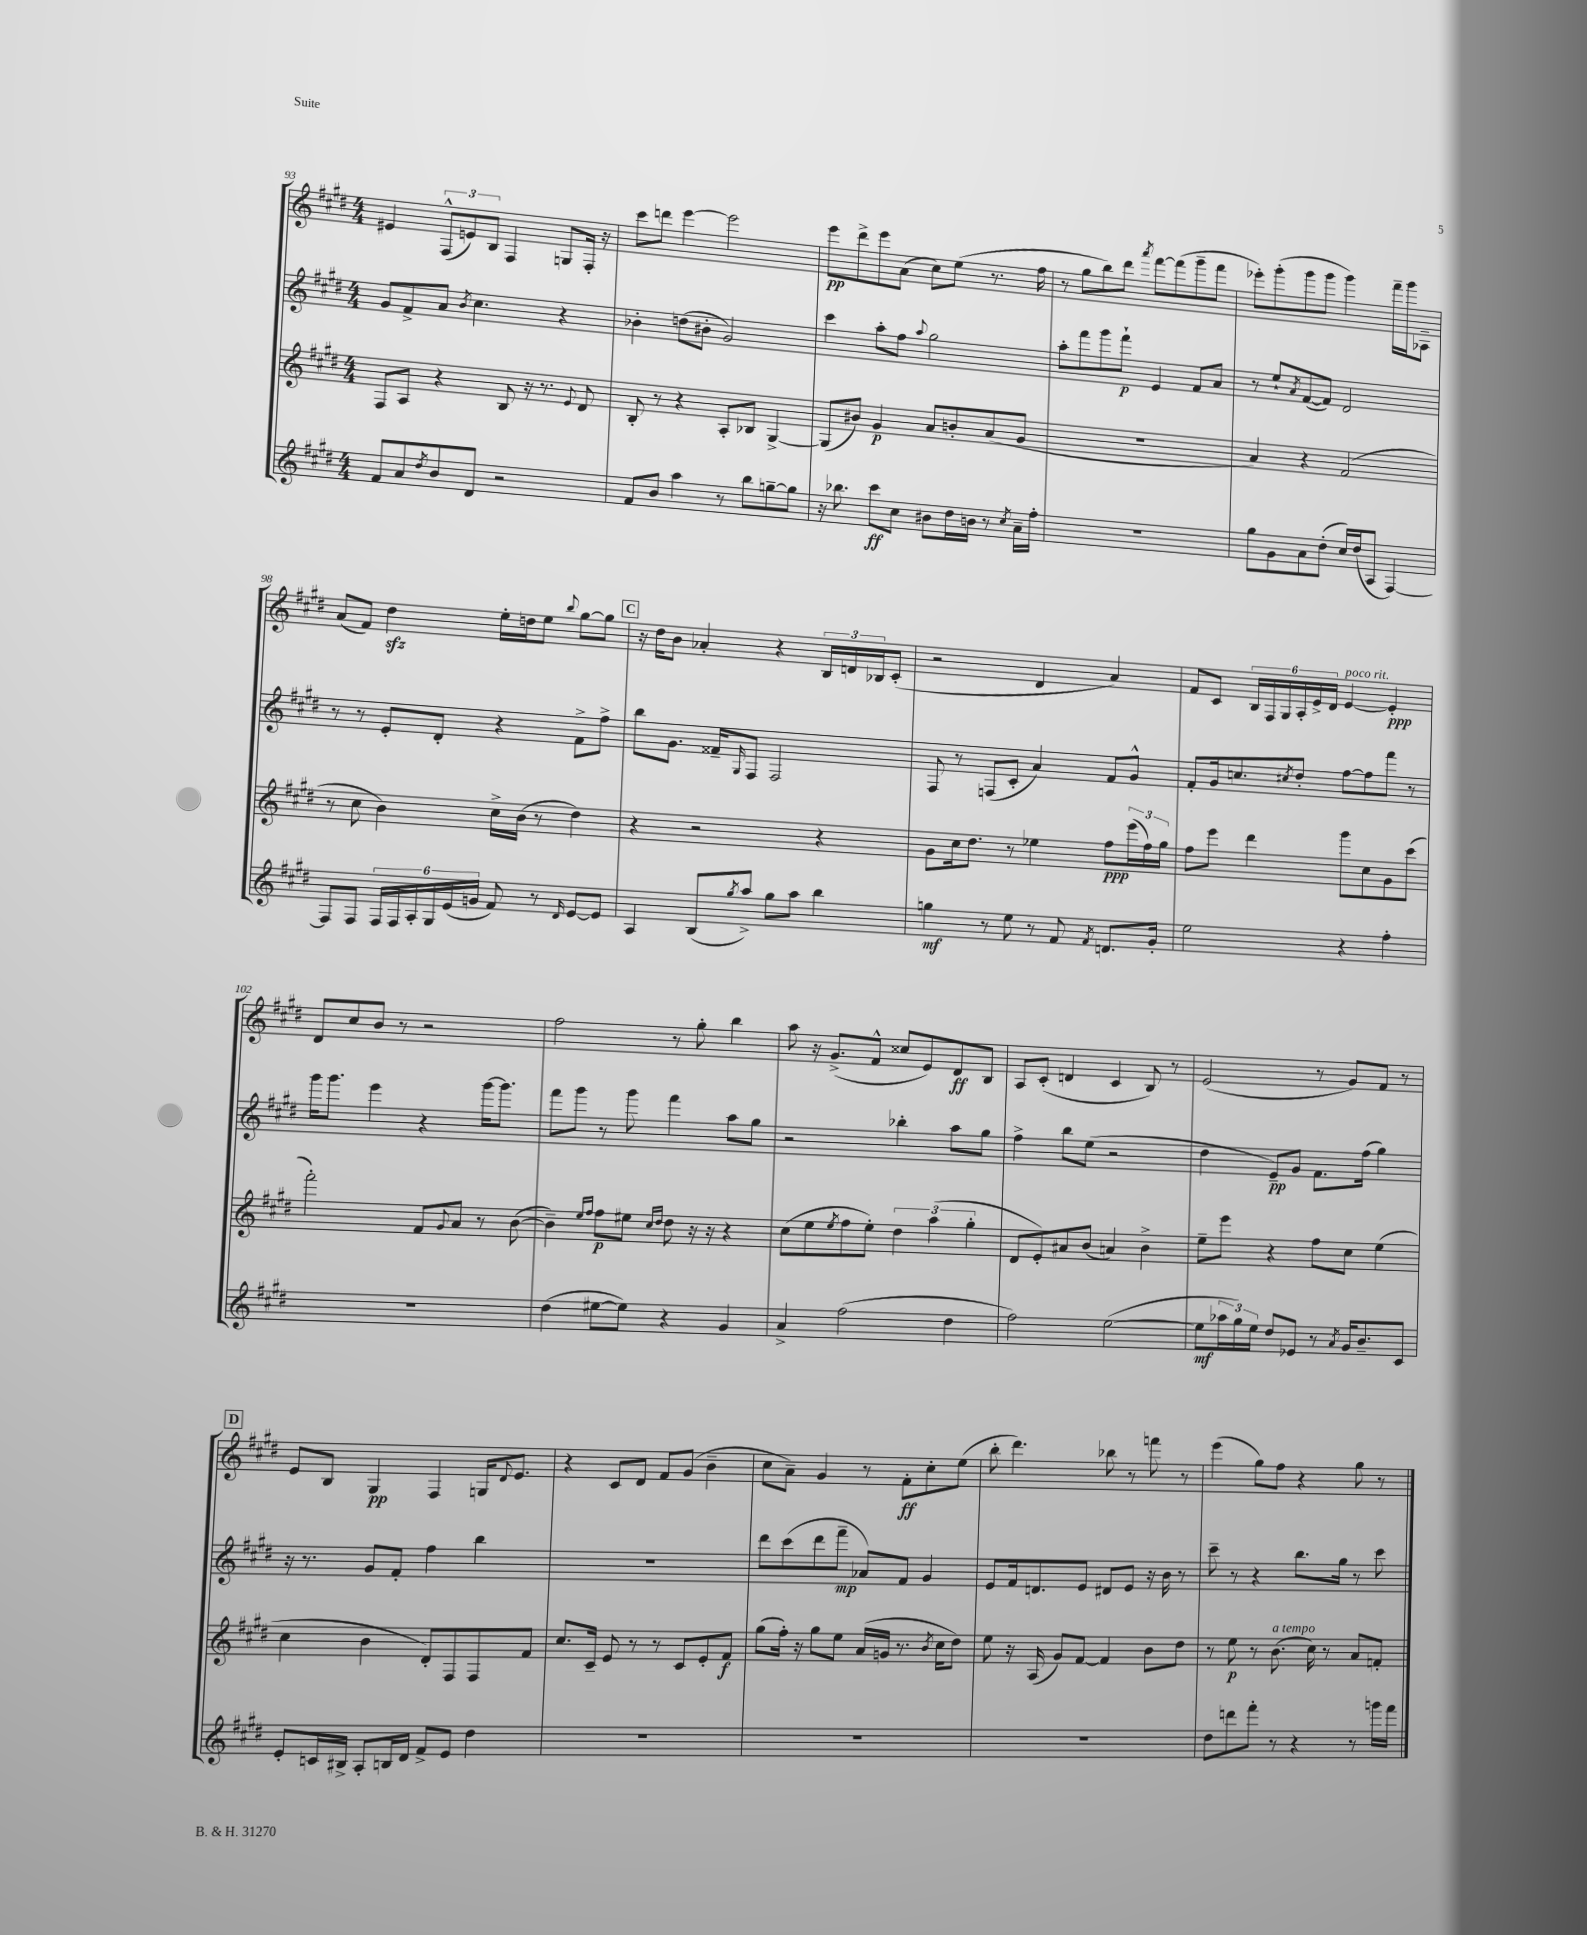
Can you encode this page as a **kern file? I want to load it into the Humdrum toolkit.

**kern	**dynam	**kern	**dynam	**kern	**dynam	**kern	**dynam
*part4	*part4	*part3	*part3	*part2	*part2	*part1	*part1
*staff4	*staff4	*staff3	*staff3	*staff2	*staff2	*staff1	*staff1
*clefG2	*	*clefG2	*	*clefG2	*	*clefG2	*
*k[f#c#g#d#]	*	*k[f#c#g#d#]	*	*k[f#c#g#d#]	*	*k[f#c#g#d#]	*
*M4/4	*	*M4/4	*	*M4/4	*	*M4/4	*
=93	=93	=93	=93	=93	=93	=93	=93
8f#/L	.	8F#/L	.	8g#/L	.	4e#X/	.
8a/	.	8A/J	.	8f#^/	.	.	.
8qdd#/	.	.	.	.	.	.	.
8b/	.	4r	.	8a/J	.	(12F#^^/L	.
.	.	.	.	.	.	12en/)	.
.	.	.	.	8qb/	.	.	.
8d#/J	.	.	.	4.cc#\	.	.	.
.	.	.	.	.	.	12B/J	.
2r	.	8B/	.	.	.	4F#/	.
.	.	16r	.	.	.	.	.
.	.	8.r	.	.	.	.	.
.	.	.	.	4r	.	8Gn/L	.
.	.	8qqe/	.	.	.	.	.
.	.	8d#/	.	.	.	16F#'/Jk	.
.	.	.	.	.	.	16r	.
=94	=94	=94	=94	=94	=94	=94	=94
8f#/L	.	8B'/	.	4b-X'\	.	8ccc#\L	.
8b/J	.	8r	.	.	.	8dddn\J	.
4aa\	.	4r	.	(8ddn\L	.	[4eee\	.
.	.	.	.	8b#X'\J	.	.	.
8r	.	8A'/L	.	2g#/)	.	2eee\]	.
8bb\L	.	8B-X/J	.	.	.	.	.
[8ggn~\	.	[4G#^/	.	.	.	.	.
8gg\J]	.	.	.	.	.	.	.
=95	=95	=95	=95	=95	=95	=95	=95
16r	.	(8G#/L]	.	4ccc#\	.	8eee\L	pp
8.bb-X\	.	.	.	.	.	.	.
.	.	8b#X/J)	.	.	.	8ddd#^\	.
8ccc#\L	ff	4g#/	p	8aa'\L	.	8eee\	.
8cc#\J	.	.	.	8ff#\J	.	(8a\J	.
.	.	.	.	8qqaa/	.	.	.
8b#X\L	.	8a/L	.	2gg#\	.	8cc#\L)	.
16dd#\L	.	8bn'/	.	.	.	(8ee\J	.
16bn\JJ	.	.	.	.	.	.	.
8r	.	(8a/	.	.	.	8.r	.
8qcc#/	.	.	.	.	.	.	.
16a~\LL	.	8g#/J	.	.	.	.	.
16ff#'\JJ	.	.	.	.	.	16ff#\	.
=96	=96	=96	=96	=96	=96	=96	=96
1r	.	1r	.	8aa'\L	.	8r	.
.	.	.	.	8fff#\	.	8gg#\L	.
.	.	.	.	8ggg#\	.	8bb\)	.
.	.	.	.	8fff#`\J	p	8ddd#\J	.
.	.	.	.	.	.	8qaaa/	.
.	.	.	.	4e/	.	[8fff#\L	.
.	.	.	.	.	.	(8fff#\]	.
.	.	.	.	8f#/L	.	8ggg#~\	.
.	.	.	.	8a/J	.	8fff#\J	.
=97	=97	=97	=97	=97	=97	=97	=97
8gg#\L	.	4a/)	.	8r	.	8eee-X'\L)	.
8g#\	.	.	.	8ee`/L	.	(8ggg#'\	.
.	.	.	.	8qa/	.	.	.
8a\	.	4r	.	([8f#/	.	8ggg#\	.
(8dd#'\J	.	.	.	8f#/J])	.	8ggg#\J	.
16cc#/LL)	.	(2f#/	.	2d#/	.	4ggg#\)	.
(16dd#/J	.	.	.	.	.	.	.
8A/J	.	.	.	.	.	.	.
[4F#/)	.	.	.	.	.	16fff#~\LL	.
.	.	.	.	.	.	16ggg#\J	.
.	.	.	.	.	.	8A-X~\J	.
!!LO:LB:g=z
=98	=98	=98	=98	=98	=98	=98	=98
8F#/L]	.	8r	.	8r	.	(8a/L	.
8F#/J	.	8cc#\	.	8r	.	8f#/J)	.
24F#/LL	.	4b\)	.	8e'/L	.	4dd#zz\	.
24F#/	.	.	.	.	.	.	.
24A'/	.	.	.	.	.	.	.
24G#/	.	.	.	8d#'/J	.	.	.
(24e/	.	.	.	.	.	.	.
24gn/JJ	.	.	.	.	.	.	.
8f#/)	.	16cc#^\LL	.	4r	.	16ee'\LL	.
.	.	(16b\JJ	.	.	.	16ddn\J	.
8r	.	8r	.	.	.	8ee\J	.
16qqd#/	.	.	.	.	.	8qqbb/	.
[8e/L	.	4dd#\)	.	8f#^\L	.	[8gg#\L	.
8e/J]	.	.	.	8ff#^\J	.	8gg#\J]	.
!!LO:REH:place=s1:t=C
=99	=99	=99	=99	=99	=99	=99	=99
4A/	.	4r	.	8bb\L	.	16r	.
.	.	.	.	.	.	16dd#\KL	.
.	.	.	.	8.g#\J	.	8b\J	.
(8B/L	.	2r	.	.	.	4a-X'/	.
.	.	.	.	16f##X~/KL	.	.	.
8qgg#/	.	.	.	16qqG#/	.	.	.
8aa^/J)	.	.	.	8F#/J	.	.	.
8gg#\L	.	.	.	2F#/	.	4r	.
8aa\J	.	.	.	.	.	.	.
4bb\	.	4r	.	.	.	24B/LL	.
.	.	.	.	.	.	24dn/	.
.	.	.	.	.	.	24B-X/J	.
.	.	.	.	.	.	(8c#'/J	.
=100	=100	=100	=100	=100	=100	=100	=100
4ggn\	mf	8g#\L	.	8F#/	.	2r	.
.	.	16cc#\k	.	8r	.	.	.
.	.	8.dd#\J	.	.	.	.	.
8r	.	.	.	(8Fn/L	.	.	.
8ee\	.	8r	.	8c#'/J	.	.	.
8r	.	4ee-X\	.	4a/)	.	4d#/	.
8f#/	.	.	.	.	.	.	.
8qf#/	.	.	.	.	.	.	.
8.dn/L	.	8ff#\L	ppp	8f#/L	.	4a/)	.
.	.	(24eee\L	.	8g#^^/J	.	.	.
.	.	24ff#\)	.	.	.	.	.
16g#'/Jk	.	.	.	.	.	.	.
.	.	24gg#\JJ	.	.	.	.	.
=101	=101	=101	=101	=101	=101	=101	=101
2ee\	.	8ff#\L	.	8f#'/L	.	8f#/L	.
.	.	8eee\J	.	16g#/k	.	8c#/J	.
.	.	.	.	8.ccn/	.	.	.
.	.	4ddd#\	.	.	.	24B/LL	.
.	.	.	.	.	.	24F#/	.
.	.	.	.	.	.	24G#/	.
.	.	.	.	8qcc#X/	.	.	.
.	.	.	.	8dd#'/J	.	24A'/	.
.	.	.	.	.	.	24e^/	.
.	.	.	.	.	.	24d#/JJ	.
!	!	!	!	!	!	!LO:TX:a:i:t=poco rit.	!
4r	.	8ggg#\L	.	[8ff#\L	.	[4e/	.
.	.	8cc#\	.	8ff#\]	.	.	.
4ff#'\	.	8g#\	.	8fff#\J	.	4e'/]	ppp
.	.	(8ccc#\J	.	8r	.	.	.
!!LO:LB:g=z
=102	=102	=102	=102	=102	=102	=102	=102
1r	.	2fff#'\)	.	16ggg#\KL	.	8d#/L	.
.	.	.	.	8.ggg#\J	.	.	.
.	.	.	.	.	.	8cc#/	.
.	.	.	.	4eee\	.	8b/J	.
.	.	.	.	.	.	8r	.
.	.	8f#/L	.	4r	.	2r	.
.	.	8qqg#/	.	.	.	.	.
.	.	8a/J	.	.	.	.	.
.	.	8r	.	[16ggg#\KL	.	.	.
.	.	.	.	8.ggg#\J]	.	.	.
.	.	([8b\	.	.	.	.	.
=103	=103	=103	=103	=103	=103	=103	=103
(4dd#\	.	4b~\])	.	8fff#\L	.	2ff#\	.
.	.	.	.	8ggg#\J	.	.	.
.	.	16qqee/LL	.	.	.	.	.
.	.	16qqff#/JJ	.	.	.	.	.
[8ee#X\L	.	8ff#\L	p	8r	.	.	.
8ee#\J])	.	8ee#X\J	.	8ggg#\	.	.	.
.	.	16qqcc#/LL	.	.	.	.	.
.	.	16qqdd#/JJ	.	.	.	.	.
4r	.	8dd#\	.	4fff#\	.	8r	.
.	.	16r	.	.	.	8gg#'\	.
.	.	16r	.	.	.	.	.
4g#/	.	4r	.	8aa\L	.	4bb\	.
.	.	.	.	8gg#\J	.	.	.
=104	=104	=104	=104	=104	=104	=104	=104
4a^/	.	(8cc#\L	.	2r	.	8aa\	.
.	.	8ee\	.	.	.	16r	.
.	.	.	.	.	.	(8.g#^/L	.
.	.	8qee/	.	.	.	.	.
(2ff#\	.	8ff#\	.	.	.	.	.
.	.	8ee'\J)	.	.	.	8f#^^/J	.
.	.	6dd#\	.	4bb-X'\	.	8cc##X/L	.
.	.	.	.	.	.	8e/)	.
.	.	(6aa\	.	.	.	.	.
4dd#\	.	.	.	8aa\L	.	8d#/	ff
.	.	6gg#'\	.	.	.	.	.
.	.	.	.	8gg#\J	.	8B/J	.
=105	=105	=105	=105	=105	=105	=105	=105
2ff#\)	.	8d#/L	.	4ff#^\	.	8A/L	.
.	.	8e'/)	.	.	.	(8c#'/J	.
.	.	8a#X/	.	8bb\L	.	4dn/	.
.	.	(8b/J	.	(8ee\J	.	.	.
([2ee\	.	4an/)	.	2r	.	4c#/	.
.	.	4b^\	.	.	.	8B/)	.
.	.	.	.	.	.	8r	.
=106	=106	=106	=106	=106	=106	=106	=106
8ee\L]	mf	8ee~\L	.	4dd#\	.	(2e/	.
24aa-X\L	.	8eee\J	.	.	.	.	.
24gg#\)	.	.	.	.	.	.	.
24ee\JJ	.	.	.	.	.	.	.
8dd#/L	.	4r	.	8e~/L)	pp	.	.
8e-X/J	.	.	.	8g#/J	.	.	.
8r	.	8ff#\L	.	8.f#\L	.	8r	.
8qa/	.	.	.	.	.	.	.
16g#/KL	.	8cc#\J	.	.	.	8g#/L)	.
8.b~/	.	.	.	(16ff#\Jk	.	.	.
.	.	(4ee\	.	4gg#\)	.	8f#/J	.
8c#/J	.	.	.	.	.	8r	.
!!LO:LB:g=z
!!LO:REH:place=s1:t=D
=107	=107	=107	=107	=107	=107	=107	=107
8e'/L	.	4cc#\	.	16r	.	8e/L	.
.	.	.	.	8.r	.	.	.
16cn/L	.	.	.	.	.	8B/J	.
16B#X^/JJ	.	.	.	.	.	.	.
8A'/L	.	4b\	.	8g#/L	.	4G#/	pp
16Bn/L	.	.	.	8f#'/J	.	.	.
16d#/JJ	.	.	.	.	.	.	.
8f#^/L	.	8d#'/L)	.	4ff#\	.	4F#/	.
8e/J	.	8F#/	.	.	.	.	.
4dd#\	.	8F#/	.	4bb\	.	16Gn/KL	.
.	.	.	.	.	.	8qqd#/	.
.	.	.	.	.	.	8.e/J	.
.	.	8f#/J	.	.	.	.	.
=108	=108	=108	=108	=108	=108	=108	=108
1r	.	8.cc#/L	.	1r	.	4r	.
.	.	16c#~/Jk	.	.	.	.	.
.	.	8e/	.	.	.	8c#/L	.
.	.	8r	.	.	.	8d#/J	.
.	.	8r	.	.	.	8f#/L	.
.	.	8c#/L	.	.	.	(8g#/J	.
.	.	8e'/	.	.	.	4b~\	.
.	.	8f#/J	f	.	.	.	.
=109	=109	=109	=109	=109	=109	=109	=109
1r	.	(8gg#\L	.	8ddd#\L	.	8cc#\L	.
.	.	16ff#'\Jk)	.	(8ccc#\	.	8a~\J)	.
.	.	16r	.	.	.	.	.
.	.	8gg#\L	.	8ddd#\	.	4g#/	.
.	.	8ee\J	.	8fff#~\J	mp	.	.
.	.	(16a/LL	.	8a-X/L)	.	8r	.
.	.	16gn/JJ	.	.	.	.	.
.	.	8.r	.	8f#/J	.	8f#'\L	ff
.	.	.	.	4g#/	.	8cc#'\	.
.	.	8qb/	.	.	.	.	.
.	.	16cc#\KL	.	.	.	.	.
.	.	8dd#\J)	.	.	.	(8ee\J	.
=110	=110	=110	=110	=110	=110	=110	=110
1r	.	8ee\	.	8e/L	.	8bb'\	.
.	.	16r	.	16f#/k	.	4.ddd#\)	.
.	.	(16A/	.	8.dn/	.	.	.
.	.	8g#/L)	.	.	.	.	.
.	.	[8f#/J	.	8e/J	.	.	.
.	.	4f#/]	.	8d#X/L	.	8bb-X\	.
.	.	.	.	8e/J	.	8r	.
.	.	8b\L	.	16r	.	8fffn\	.
.	.	.	.	16b\	.	.	.
.	.	8dd#\J	.	8r	.	8r	.
=111	=111	=111	=111	=111	=111	=111	=111
8dd#\L	.	8r	.	8ccc#~\	.	(4eee\	.
8dddn\	.	8ee\	p	8r	.	.	.
8fff#'\J	.	8r	.	4r	.	8gg#\L)	.
!	!	!LO:TX:a:i:t=a tempo	!	!	!	!	!
8r	.	(8.b\	.	.	.	8ff#\J	.
4r	.	.	.	8.bb\L	.	4r	.
.	.	16cc#\)	.	.	.	.	.
.	.	8r	.	.	.	.	.
.	.	.	.	16gg#\Jk	.	.	.
8r	.	8a/L	.	8r	.	8gg#\	.
16gggn\LL	.	8fn'/J	.	8ccc#\	.	8r	.
16fff#\JJ	.	.	.	.	.	.	.
==	==	==	==	==	==	==	==
*-	*-	*-	*-	*-	*-	*-	*-
